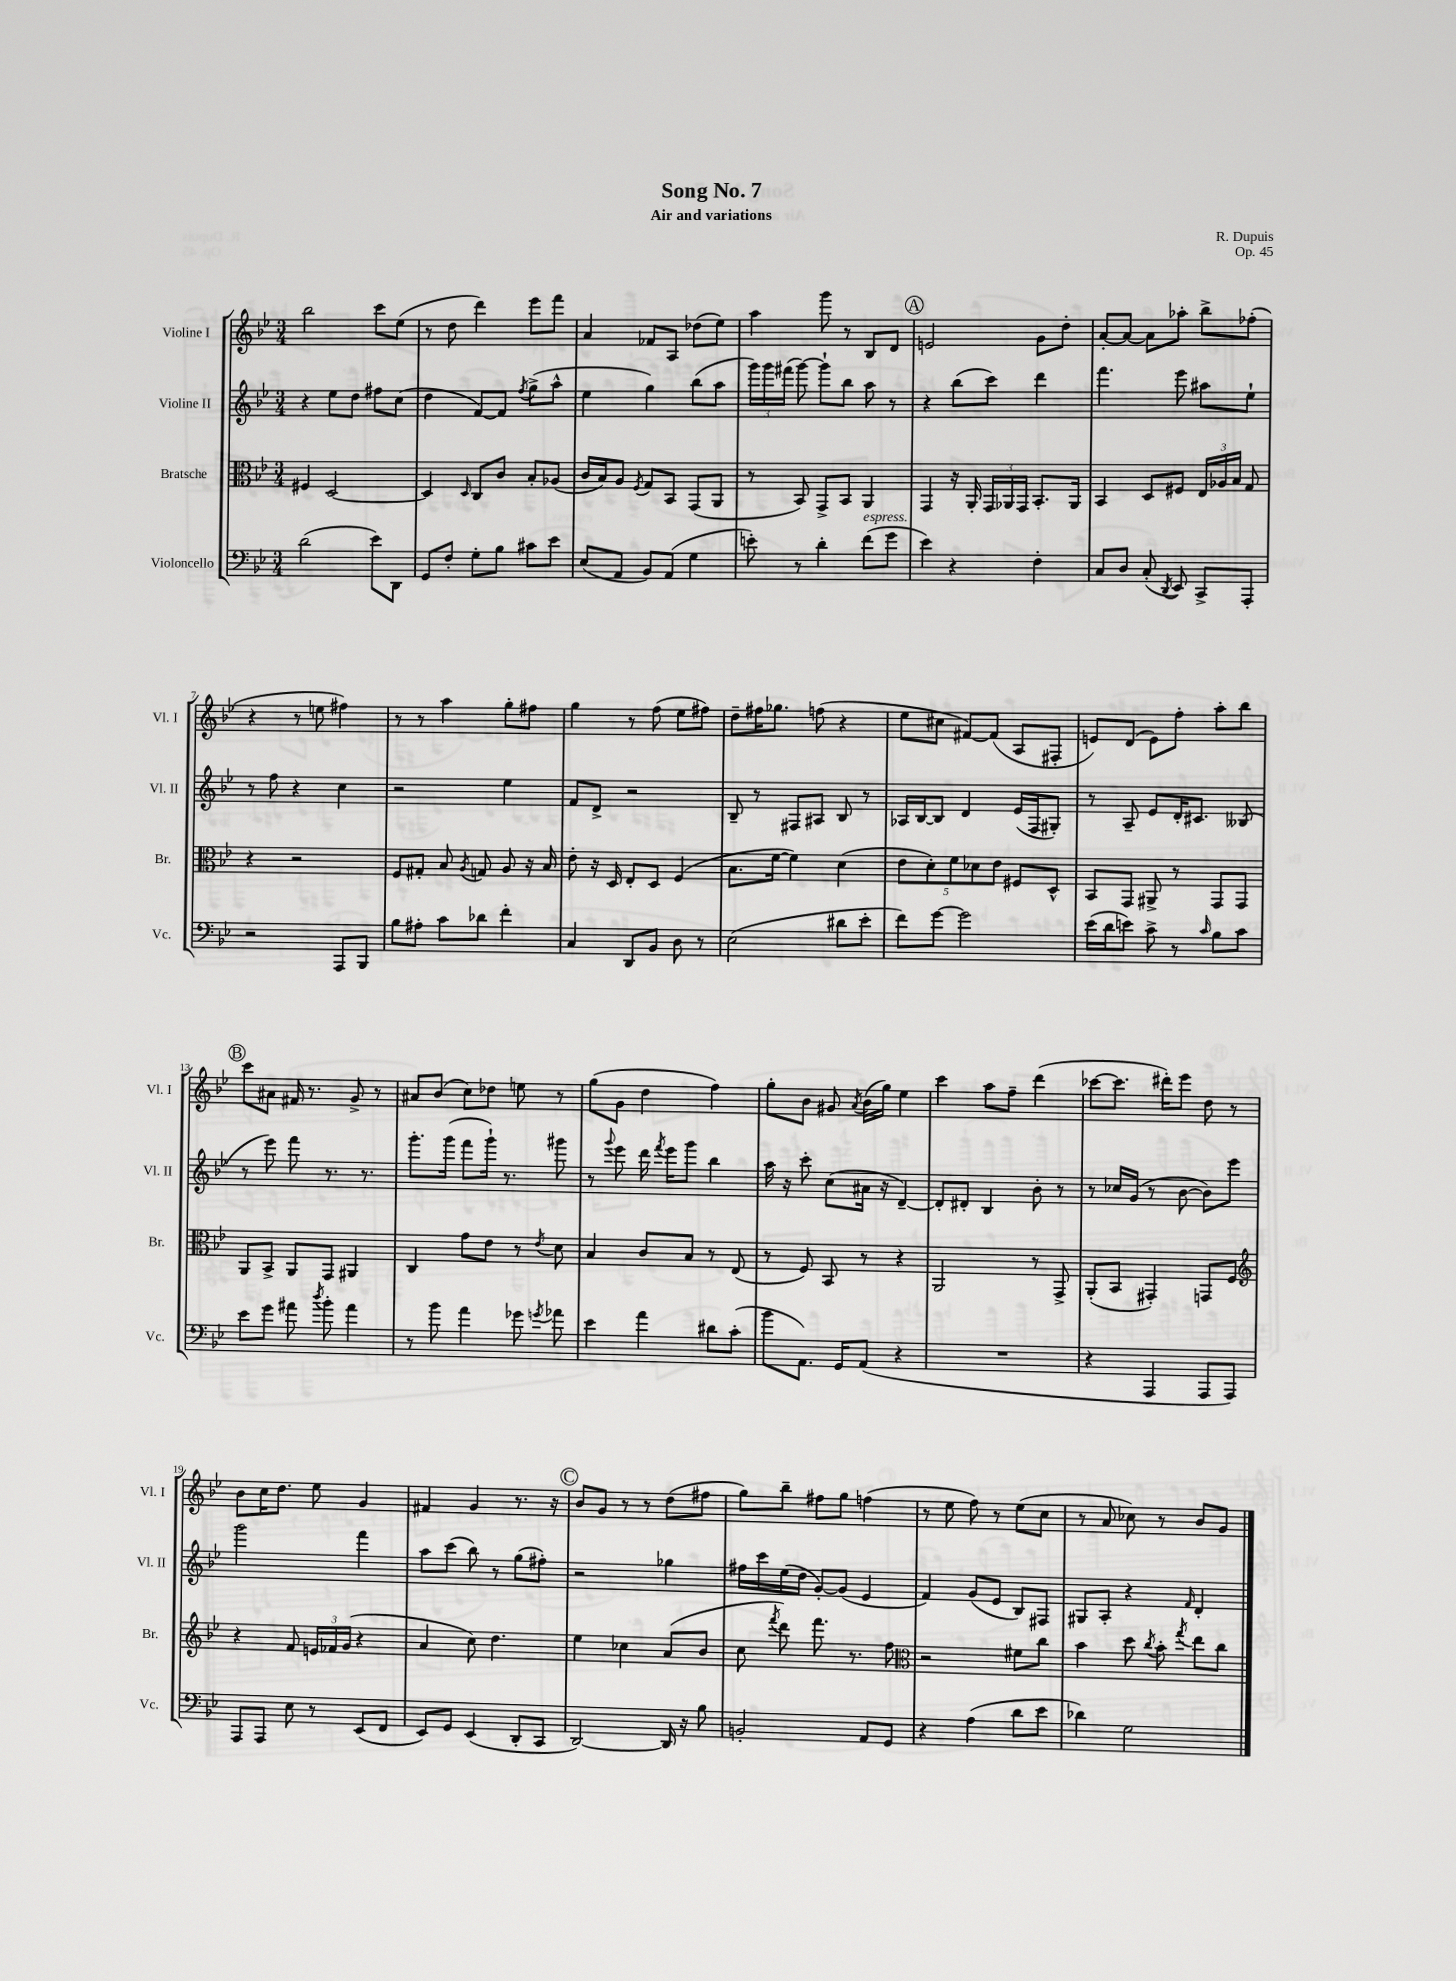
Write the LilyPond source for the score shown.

\header { title = "Song No. 7" composer = "R. Dupuis" subtitle = "Air and variations" opus = "Op. 45" }
<<
\new StaffGroup <<
\new Staff = "s0" \with { instrumentName = "Violine I" shortInstrumentName = "Vl. I" } {
    \clef treble \key bes \major \numericTimeSignature \time 3/4
    \autoBeamOff bes''2 c'''8[ ees''8]( |
    r8 d''8 d'''4) ees'''8[ f'''8] |
    a'4 fes'8[ a8] des''8[( ees''8]) |
    a''4 g'''8 r8 bes8[ d'8] |
    \mark \markup { \circle "A" } e'2 g'8[ d''8]-. |
    a'8[~-. a'8]~ a'8[ aes''8]-. bes''8[-> fes''8]-.( |
    r4 r8 e''8 fis''4) |
    r8 r8 a''4 g''8[-. fis''8] |
    g''4 r8 f''8( ees''8[ fis''8]) |
    d''8[-- fis''16 ges''8.] f''8( r4 |
    ees''8[ cis''8] fis'8[~) fis'8]( a8[ fis8]-. |
    e'8[) d'8]( e'8[) f''8]-. a''8[-. bes''8] |
    \mark \markup { \circle "B" } c'''8[ ais'8] fis'16 r8. g'8-> r8 |
    ais'8[ bes'8]( c''8[) des''8] e''8 r8 |
    g''8[( g'8] d''4 f''4) |
    g''8[-. bes'8] gis'8 \acciaccatura { a'8 } bes'16[( g''16]) ees''4 |
    c'''4 a''8[ f''8]-- d'''4( |
    ces'''8[~ ces'''8.] dis'''16[-.) ees'''8] d''8 r8 |
    bes'8[ c''16 d''8.] ees''8 g'4 |
    fis'4 g'4 r8. r16 |
    \mark \markup { \circle "C" } bes'8[ g'8] r8 r8 d''8[( fis''8] |
    g''8[) bes''8]-- fis''8[ g''8] f''4( |
    r8 ees''8 f''8) r8 ees''8[( c''8] |
    r8 a'8 ces''8) r8 bes'8[ g'8] \bar "|." |
}
\new Staff = "s1" \with { instrumentName = "Violine II" shortInstrumentName = "Vl. II" } {
    \clef treble \key bes \major \numericTimeSignature \time 3/4
    \autoBeamOff r4 ees''8[ d''8] fis''8[ c''8]( |
    d''4 f'8[~) f'8] \acciaccatura { f''8 } g''8[->( a''8]-^ |
    ees''4 g''4) bes''8[( a''8] |
    \tuplet 3/2 { g'''16[) g'''16 fis'''16]( } g'''8~) g'''8[-! bes''8] a''8 r8 |
    \mark \markup { \circle "A" } r4 bes''8[( c'''8]) d'''4 |
    f'''4. ees'''8 ais''8[ ees''8]-! |
    r8 f''8 r4 c''4 |
    r2 ees''4 |
    f'8[ d'8]-> r2 |
    bes8-- r8 fis8[ ais8] bes8 r8 |
    aes16[ bes16~ bes8] d'4 ees'16[( f16 gis8]-.) |
    r8 a8-- ees'8[ d'16-. cis'8.] beses8( |
    \mark \markup { \circle "B" } r8 ees'''8) f'''8 r8. r8. |
    g'''8.[-. g'''16]( f'''8[ g'''16]-!) r8. gis'''8 |
    r8 \appoggiatura { g'''8 } ees'''8 d'''16 \acciaccatura { f'''8 } ees'''16[ g'''8] bes''4 |
    a''16 r16 c'''8-. c''8[( ais'16] r16 d'4~--) |
    d'8[-. dis'8]-. bes4 bes'8-. r8 |
    r8 ces''16[ g'16]( r8 bes'8~ bes'8[) ees'''8] |
    g'''2 f'''4 |
    a''8[ c'''8]( bes''8) r8 g''8[( fis''8]-.) |
    \mark \markup { \circle "C" } r2 ges''4 |
    fis''16[ c'''16 ees''16( d''16] g'8[~-.) g'8]( ees'4 |
    f'4) g'8[( ees'8] bes8[) fis8] |
    gis8[ a8]-. r4 \grace { f'16 } d'4-. \bar "|." |
}
\new Staff = "s2" \with { instrumentName = "Bratsche" shortInstrumentName = "Br." } {
    \clef alto \key bes \major \numericTimeSignature \time 3/4
    \autoBeamOff fis4 d2~ |
    d4 \grace { d16 } c8[ c'8] bes8[-. aes8]( |
    c'16[ bes16) a8] \acciaccatura { f8 } g8[ bes,8] g,8[( a,8] |
    r8 bes,8) g,8[-> bes,8] a,4 |
    \mark \markup { \circle "A" } g,4 r16 a,16-. \tuplet 3/2 { g,16[ aes,16 g,16] } bes,8.[-. aes,16] |
    bes,4 d8[ fis8] \tuplet 3/2 { ees16[ aes16 bes16] } g8 |
    r4 r2 |
    f8[ gis8]-. bes8 \acciaccatura { a8 } g8 a8 r16 bes16 |
    ees'8-. r16 d16 ees8[-. d8] f4( |
    bes8.[ f'16]~ f'4) d'4( |
    \tuplet 5/4 { ees'8[ d'8-.) f'8 des'8 ees'8] } fis8[ d8]-^ |
    bes,8[ g,8] ais,8-> r8 g,8[ g,8] |
    \mark \markup { \circle "B" } a,8[ bes,8]-> a,8[ g,8] ais,4 |
    c4 g'8[ ees'8] r8 \acciaccatura { ees'8 } d'8 |
    bes4 c'8[ bes8] r8 ees8( |
    r8 f8) bes,8 r8 r4 |
    a,2 r8 g,8-> |
    a,8[-.( bes,8] gis,4-.) g,8[ f8] |
    \clef treble r4 f'8 \tuplet 3/2 { e'16[ fes'16 g'16]( } r4 |
    a'4 c''8) d''4. |
    \mark \markup { \circle "C" } ees''4 ces''4 a'8[( bes'8] |
    c''8 \acciaccatura { f'''8 } d'''8) f'''8. r8. f''8 |
    \clef alto r2 fis'8[ c''8] |
    bes'4 d''8 \acciaccatura { c''8 } bes'8-. \acciaccatura { g''8 } ees''8[ c''8] \bar "|." |
}
\new Staff = "s3" \with { instrumentName = "Violoncello" shortInstrumentName = "Vc." } {
    \clef bass \key bes \major \numericTimeSignature \time 3/4
    \autoBeamOff d'2( ees'8[) d,8] |
    g,8[ f8]-. g8[-. bes8] cis'8[ ees'8] |
    ees8[( a,8] bes,8[) a,8]( g4 |
    e'8-.) r8 d'4-. f'8[^\markup { \italic "espress." }( g'8] |
    \mark \markup { \circle "A" } ees'4) r4 f4-. |
    c8[ d8] c8-.( \acciaccatura { d,8 } ees,8) c,8[-> a,,8]-. |
    r2 a,,8[ bes,,8] |
    bes8[ ais8]-. c'8[ des'8] f'4-. |
    c4 d,8[ bes,8] d8 r8 |
    ees2( dis'8[ ees'8]-. |
    f'8[) g'8]~ g'2 |
    ees'16[( d'16 e'8]) c'8-> r8 \grace { c'16 } bes8[ c'8] |
    \mark \markup { \circle "B" } ees'8[ g'8] ais'8 \acciaccatura { d''8 } bes'8-. ais'4 |
    r8 bes'8 a'4 ges'8 \acciaccatura { g'8 } aes'8 |
    ees'4 a'4 dis'8[ c'8]-.( |
    bes'8[ a,8.]) g,16[ a,8]( r4 |
    R2. |
    r4 a,,4 a,,8[ a,,8]) |
    a,,8[ a,,8] ees8 r8 ees,8[( f,8] |
    ees,8[) g,8] ees,4( d,8[-. c,8] |
    \mark \markup { \circle "C" } d,2~) d,16 r16 bes8 |
    b,2-. a,8[ g,8] |
    r4 a4( d'8[ ees'8] |
    des'4) g2 \bar "|." |
}
>>
>>
